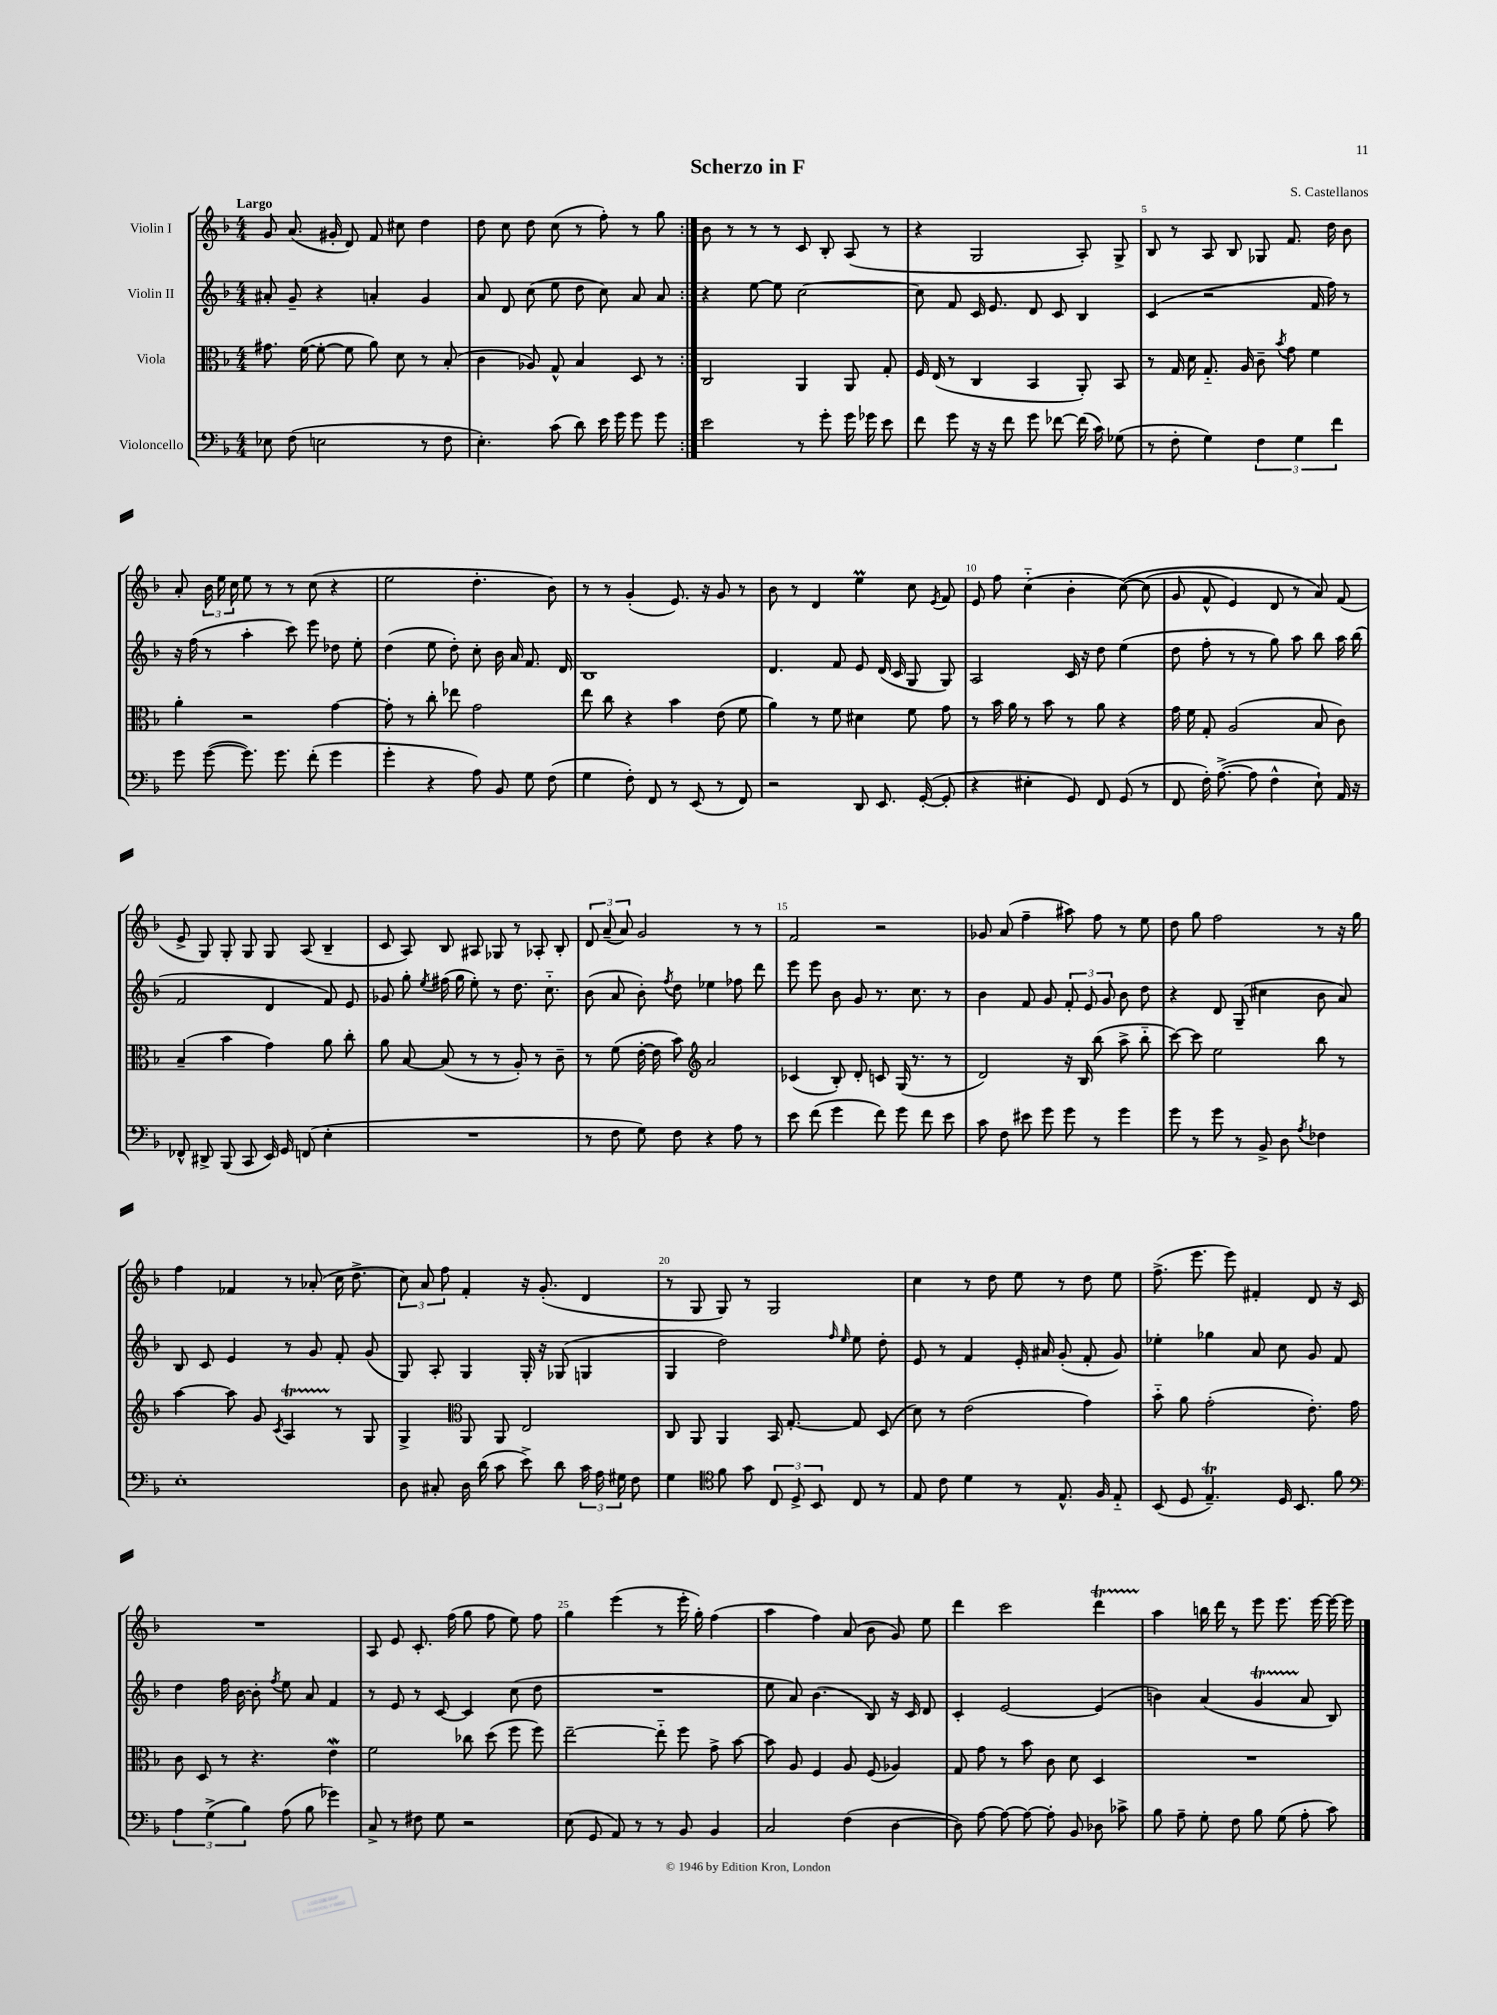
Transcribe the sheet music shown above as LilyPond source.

\header { title = "Scherzo in F" composer = "S. Castellanos" }
<<
\new StaffGroup <<
\new Staff = "s0" \with { instrumentName = "Violin I" } {
    \clef treble \key f \major \numericTimeSignature \time 4/4 \tempo "Largo"
    \autoBeamOff \repeat volta 2 { g'8 a'8.( gis'16-. d'8) f'8 cis''8 d''4 |
    d''8 c''8 d''8 c''8( r8 f''8-.) r8 g''8 | }
    bes'8 r8 r8 r8 c'8 bes8-. a8( r8 |
    r4 g2 a8-.) g8-> |
    bes8 r8 a8 bes8 ges8 f'8. d''16 bes'8 |
    a'8-. \tuplet 3/2 { bes'16 e''16 c''16 } e''8 r8 r8 c''8( r4 |
    e''2 d''4.-. bes'8) |
    r8 r8 g'4-.( e'8.) r16 g'8 r8 |
    bes'8 r8 d'4 e''4\prall c''8 \acciaccatura { e'8 } f'8 |
    e'8 f''8 c''4-_( bes'4-. c''8~)\( c''8( |
    g'8 f'8-^ e'4) d'8 r8 a'8\) f'8( |
    e'8-> g8) g8-. g8 g8 a8( bes4-- |
    c'8 a8) bes8 ais8 ges8 r8 aes8-. bes8-. |
    \tuplet 3/2 { d'8 a'8--( a'8) } g'2 r8 r8 |
    f'2 r2 |
    ges'8 a'8( f''4-- ais''8) f''8 r8 e''8 |
    d''8 g''8 f''2 r8 r16 g''16 |
    f''4 fes'4 r8 aes'8-.( c''16 d''8.-> |
    \tuplet 3/2 { c''8) a'8 f''8 } f'4-. r16 g'8.-.( d'4 |
    r8 g8 g8) r8 g2 |
    c''4 r8 d''8 e''8 r8 d''8 e''8 |
    f''8.->( e'''8. e'''8) fis'4-. d'8 r16 c'16 |
    R1 |
    a8 e'8 c'8.-. f''16( g''8 f''8 e''8) f''8 |
    g''4 e'''4( r8 e'''16-. g''16-.) f''4( |
    a''4 f''4) a'8( bes'8 g'8) e''8 |
    d'''4 c'''2 d'''4\startTrillSpan |
    a''4\stopTrillSpan b''16 d'''16 r8 e'''8 e'''8. e'''16~ e'''16~ e'''16 \bar "|." |
}
\new Staff = "s1" \with { instrumentName = "Violin II" } {
    \clef treble \key f \major \numericTimeSignature \time 4/4
    \autoBeamOff \repeat volta 2 { ais'8-. g'8-- r4 a'4-. g'4 |
    a'8 d'8 c''8( e''8 d''8 c''8) a'8 a'8 | }
    r4 e''8~ e''8 c''2~ |
    c''8 f'8 c'16 e'8. d'8 c'8 bes4 |
    c'4( r2 f'16 f''16) r8 |
    r16 f''16( r8 a''4-. c'''8) e'''8 des''8 e''8-. |
    d''4( e''8 d''8-.) c''8-. bes'16 a'16 f'8. d'16 |
    bes1 |
    d'4. f'8 e'8 d'16( c'16 g8 g8) |
    a2 c'16 r16 d''8 e''4( |
    d''8 f''8-. r8 r8 g''8) a''8 bes''8 a''16 bes''16( |
    f'2 d'4 f'8) e'8 |
    ges'8 g''8-. \acciaccatura { e''8 } fis''16( g''16 e''8-.) r8 d''8. c''8.-_ |
    bes'8( a'8 bes'8-.) \acciaccatura { f''8 } d''8 ees''4 fes''8 d'''8 |
    e'''8 e'''8 bes'8 g'8 r8. c''8. r8 |
    bes'4 f'8 g'8 \tuplet 3/2 { f'8-. e'8 g'8 } bes'8 d''8 |
    r4 d'8 g8--( cis''4 bes'8 a'8) |
    bes8 c'8 e'4 r8 g'8 f'8-. g'8( |
    g8) a8-. g4 g16-. r16 ges8( g4 |
    g4 d''2) \grace { f''16 e''16 } e''8 d''8-. |
    e'8 r8 f'4 e'16-. ais'16 g'8-.( f'8-. g'8) |
    ees''4-. ges''4 a'8 c''8 g'8 f'8 |
    d''4 f''16 bes'16~ bes'8-. \acciaccatura { f''8 } e''8 a'8 f'4 |
    r8 e'8 r8 c'8~ c'4 c''8( d''8 |
    R1 |
    e''8 a'8) bes'4.( bes8) r16 c'16 d'8 |
    c'4-. e'2~ e'4( |
    b'4) a'4( g'4\startTrillSpan a'8\stopTrillSpan bes8) \bar "|." |
}
\new Staff = "s2" \with { instrumentName = "Viola" } {
    \clef alto \key f \major \numericTimeSignature \time 4/4
    \autoBeamOff \repeat volta 2 { gis'8. f'16~( f'8~-. f'8 a'8) d'8 r8 bes8-.( |
    c'4 aes8) g8-^ bes4 d8 r8 | }
    c2 a,4 a,8 g8-. |
    f16 e16( r8 c4 bes,4 a,8-.) bes,8 |
    r8 g16 d'16 g8.-_ a16 c'8-- \acciaccatura { bes'8 } g'8 f'4 |
    a'4-. r2 g'4~ |
    g'8-. r8 c''8-. ees''8 g'2 |
    e''8 c''8 r4 bes'4 e'8( f'8 |
    a'4) r8 f'8 dis'4 f'8 g'8 |
    r8 bes'16 a'16 r8 bes'8 r8 a'8 r4 |
    g'16 f'16 g8-. a2( bes8 c'8) |
    bes4--( bes'4 g'4) a'8 c''8-. |
    a'8 bes8~ bes8( r8 r8 a8-.) r8 c'8-- |
    r8 f'8( e'16~-. e'16 bes'8) \clef treble a'2 |
    ces'4( bes8-.) d'8-. c'8 g16( r8. r8 |
    d'2) r16 bes16 bes''8( a''8-> bes''8-_ |
    c'''8~) c'''8 e''2 bes''8 r8 |
    a''4~ a''8 g'8 \acciaccatura { c'8 } a4\startTrillSpan r8\stopTrillSpan g8 |
    g4-> \clef alto a,8 a,8 e2 |
    c8 a,8 a,4 bes,16 g8.~-. g8 d8( |
    d'8) r8 e'2( g'4) |
    bes'8-_ a'8 g'2-.( e'8.-.) g'16 |
    c'8 d8 r8 r4. e'4\mordent |
    f'2 ces''8 d''8( f''8 f''8) |
    e''2~-- e''8-_ f''8 g'8-> bes'8~ |
    bes'8 a8 f4 a8 f8( aes4) |
    g8 g'8 r8 bes'8 c'8 d'8 d4 |
    R1 \bar "|." |
}
\new Staff = "s3" \with { instrumentName = "Violoncello" } {
    \clef bass \key f \major \numericTimeSignature \time 4/4
    \autoBeamOff \repeat volta 2 { ees8 f8( e2 r8 f8 |
    e4.-.) c'8( d'8) e'16 g'16 g'8 g'8 | }
    e'2 r8 g'8-. g'16 ges'16 e'8 |
    f'8 g'8 r16 r16 f'8 g'8 fes'8~ fes'16( c'16) ges8( |
    r8 f8-. g4) \tuplet 3/2 { f4 g4 f'4 } |
    g'8 g'8~( g'8.) g'8. f'8-.( g'4 |
    g'4-. r4 a8) bes,8 g8 f8( |
    g4 f8-.) f,8 r8 e,8( r8 f,8) |
    r2 d,8 e,8. g,16~-.( g,8-. |
    r4 eis4-. g,8) f,8 g,8( r8 |
    f,8 f16-.) a8.~->( a8 f4-^ e8-!) a,16 r16 |
    fes,8-^ dis,8-> bes,,8( c,8 e,16) g,16 f,8( e4-. |
    R1 |
    r8 f8 g8) f8 r4 a8 r8 |
    e'8 f'8( g'4 f'8) g'8 f'8 e'8 |
    c'8 f8 eis'8 g'8 g'8 r8 g'4 |
    g'8 r8 g'8 r8 bes,8-> d8 \acciaccatura { a8 } fes4 |
    e1-. |
    d8 cis8-. d16 d'16( c'8 e'8->) d'8 \tuplet 3/2 { c'16 a16 gis16 } f8 |
    g4 \clef tenor f'8 g'8 \tuplet 3/2 { c8 d8-> bes,8 } c8 r8 |
    e8 c'8 d'4 r8 e8.-^ f16 e8-_ |
    bes,8( d8 e4.--\trill) d16 bes,8. f'8 |
    \clef bass \tuplet 3/2 { a4 g4->( bes4) } a8( bes8 ges'4) |
    c8-> r8 fis8 g8 r2 |
    e8( g,8 a,8) r8 r8 bes,8 bes,4 |
    c2 f4( d4~ |
    d8) a8~ a8~ a8~ a8-. bes,8 des8 ces'8-> |
    bes8 a8-- g8-. f8 bes8 g8( a8-. c'8) \bar "|." |
}
>>
>>
\layout { \context { \Score \override BarNumber.break-visibility = ##(#f #t #t) barNumberVisibility = #(every-nth-bar-number-visible 5) } }
